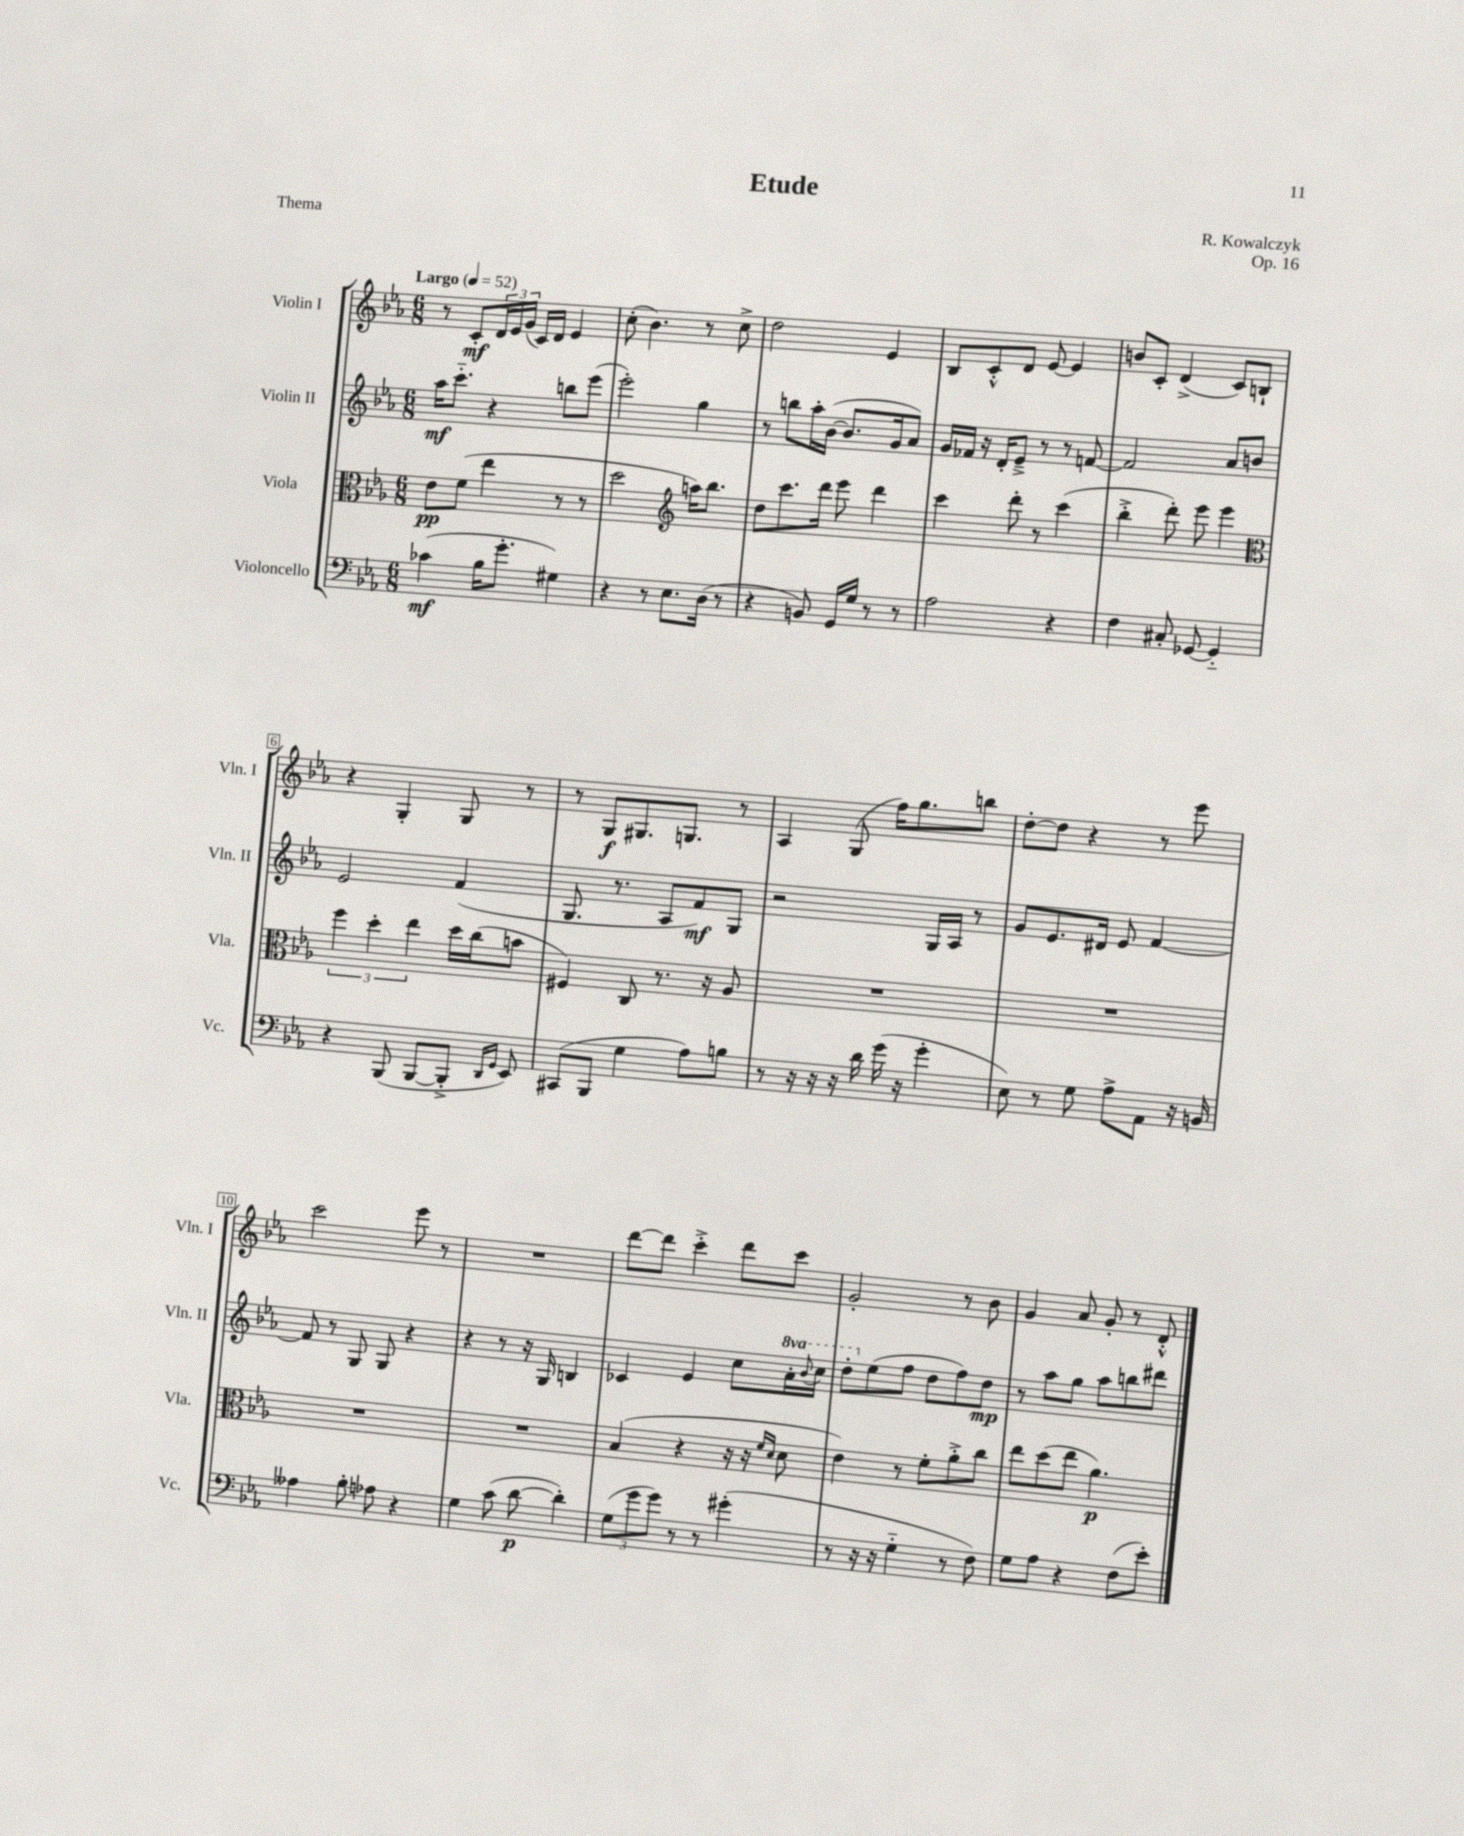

**kern	**kern	**kern	**kern
*staff4	*staff3	*staff2	*staff1
*clefF4	*clefC3	*clefG2	*clefG2
*k[b-e-a-]	*k[b-e-a-]	*k[b-e-a-]	*k[b-e-a-]
*M6/8	*M6/8	*M6/8	*M6/8
*MM52	*MM52	*MM52	*MM52
(4c-\	8e-\L	16aa-\LK	8r
.	.	8.ccc'~\J	.
.	(8f\J	.	8c'/L
16B-\LK	4ee-\	4r	24d/L
.	.	.	24e-/
8.g'\J	.	.	.
.	.	.	(24g/JJ
.	.	.	16c/LL)
.	.	.	16d/JJ
4G#\)	8r	8bb\L	4e-/
.	8r	(8eee-\J	.
=	=	=	=
4r	2dd\	2eee-'\)	(8cc'\
.	.	.	4.b-\)
8r	.	.	.
8.E-\L	.	.	.
*	*clefG2	*	*
.	16aa\LK)	4gg\	8r
(16D\Jk	8.bb-\J	.	.
8r	.	.	8cc^\
=	=	=	=
4r	8dd\L	8r	2dd\
.	8.ccc\	8bb\L	.
8BB/)	.	16aa-'\L	.
.	16ddd\Jk	([16b-\JJ	.
16GG/LL	8eee-\	8.b-/]L	.
16G/JJ	.	.	.
8r	4ddd\	.	4e-/
.	.	16g/k	.
8r	.	8a-/J)	.
=	=	=	=
2A-\	4ccc\	16g/LL	8B-/L
.	.	16f-/JJ	.
.	.	16r	8c'^^/
.	.	16d'/LK	.
.	8ddd'\	8e-~^/J	8d/J
.	8r	8r	[8e-/
4r	(4ccc\	8r	4e-/]
.	.	[8f/	.
=	=	=	=
4F\	4bb-'^\	2f/]	8b/L
.	.	.	8c'/J
8C#'/	8ddd'\)	.	(4d^/
[8GG-/	8eee-\	.	.
4GG-'~/]	4eee-\	8a-/L	8c/L)
.	.	8b/J	8B`/J
=	=	=	=
*	*clefC3	*	*
4r	6ff\	2e-/	4r
.	6dd'\	.	.
(8BBB-/	.	.	4G'/
.	6ee-\	.	.
[8BBB-/L	.	.	.
8BBB-'^/]J	16dd\LL	(4f/	8G/
.	(16cc\J	.	.
16qqDD/LL	.	.	.
16qqGG/JJ	.	.	.
8EE-/)	8b\J	.	8r
=	=	=	=
(8CC#/L	4F#/)	8.G/	8r
8BBB-/J	.	.	8G/L
.	.	8.r	.
4G\	8C/	.	8.G#/
.	8.r	8A-/L	.
.	.	.	8.G/J
8A-\L)	.	8f/)	.
.	16r	.	.
8B\J	8A-/	8G/J	8r
=	=	=	=
8r	2.r	2r	4A-/
16r	.	.	.
16r	.	.	.
16r	.	.	(8G/
16d\	.	.	.
(16g\	.	.	16ff\LK)
16r	.	.	8.gg\
4g'\	.	16G/LL	.
.	.	16A-/JJ	.
.	.	8r	8bb\J
=	=	=	=
8E-\)	2.r	8g/L	[8dd'\L
8r	.	8.e-/	8dd\]J
8G\	.	.	4r
.	.	16d#/Jk	.
8A-^\L	.	8e-/	.
8AA-\J	.	[4f/	8r
16r	.	.	8eee-\
16BB/	.	.	.
=	=	=	=
4A--\	2.r	8f/]	2ccc\
.	.	8r	.
8B-'\	.	8G/	.
8A-\	.	8G/	.
4r	.	4r	8eee-\
.	.	.	8r
=	=	=	=
4G\	2.r	4r	2.r
(8c\	.	8r	.
[8d\	.	16r	.
.	.	16G/	.
4d'\])	.	4B/	.
=	=	=	=
(12G\L	(4B-/	4c-/	[8ddd\L
12g\	.	.	.
.	.	.	8ddd\]J
12g\J)	.	.	.
8r	4r	4e-/	4ccc'^\
8r	.	.	.
(4g#'\	16r	8cc\L	8ddd\L
.	16r	.	.
.	16qqf/LL	.	.
.	16qqd/JJ	.	.
.	8d\	16aa-'\L	8ccc\J
.	.	8qqbb-/	.
.	.	16ccc\JJ	.
=	=	=	=
8r	4e-\)	8ddd'\L	2g'/
16r	.	(8ee-\	.
16r	.	.	.
4G'~\	8r	8ff\J	.
.	8f'\L	8dd\L	.
8r	8a-'^\	8ff\)	8r
8F\)	8cc\J	8dd\J	8b-\
=	=	=	=
8G\L	8ee-\L	8r	4g/
8A-\J	(8dd\	8aa-\L	.
4r	8ee-\J	8gg\J	8a-/
.	4.a-\)	8aa-\L	8g'/
(8F\L	.	8bb\	8r
8e-'\J)	.	8ddd#\J	8d'^^/
==	==	==	==
*-	*-	*-	*-
